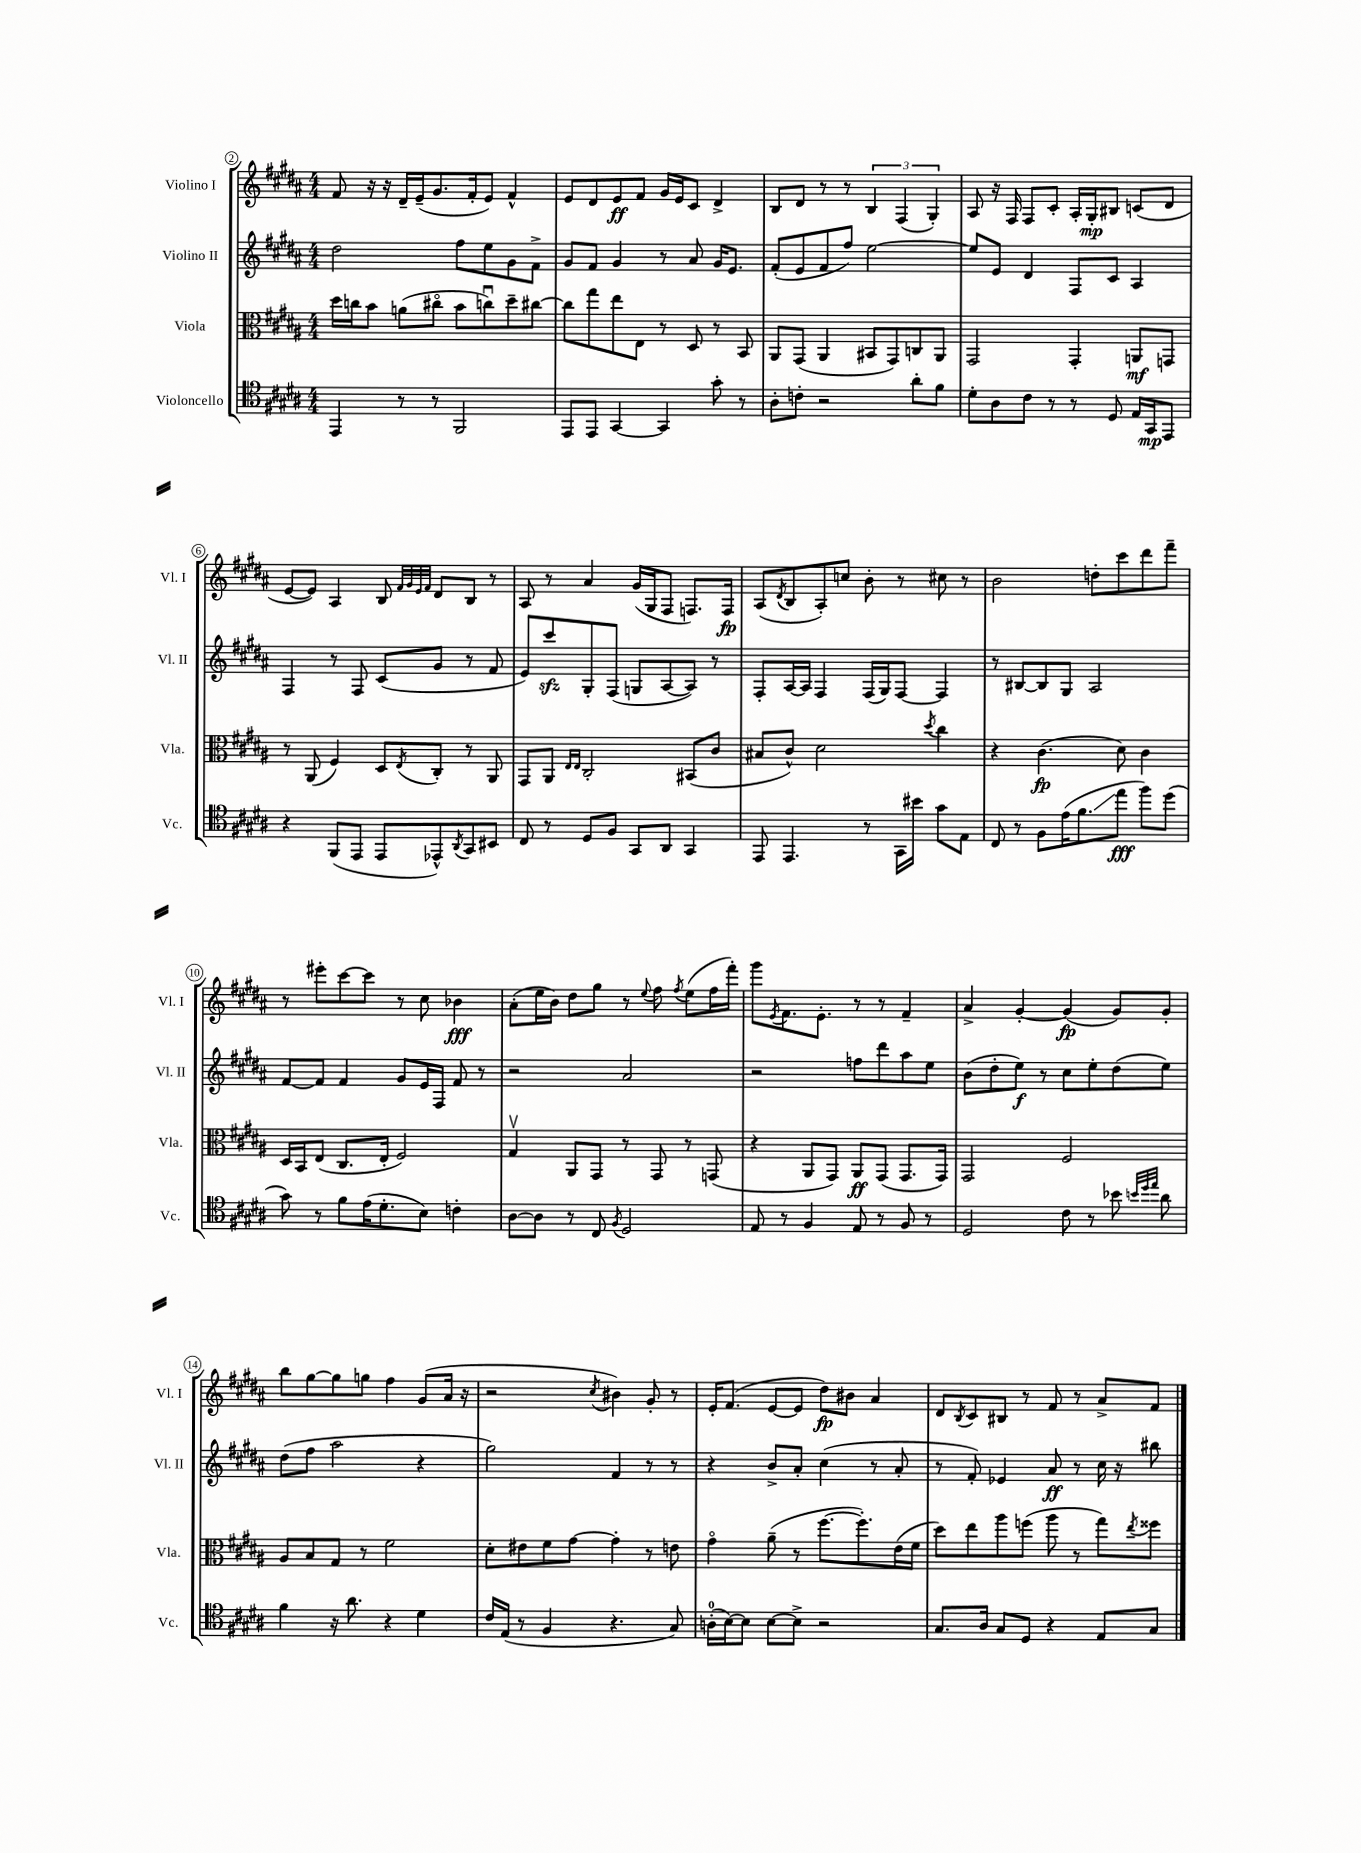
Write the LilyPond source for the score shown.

<<
\new StaffGroup <<
\new Staff = "s0" \with { instrumentName = "Violino I" shortInstrumentName = "Vl. I" } {
    \clef treble \key b \major \numericTimeSignature \time 4/4
    fis'8 r16 r16 dis'16-- e'16--( gis'8. fis'16-. e'8) fis'4-^ |
    e'8 dis'8 e'8\ff fis'8 gis'16 e'16 cis'8 dis'4-> |
    b8 dis'8 r8 r8 \tuplet 3/2 { b4 fis4( gis4-.) } |
    ais8 r16 fis16 fis8 cis'8-. ais16-. gis16-.\mp bis8 c'8( dis'8 |
    e'8~ e'8) ais4 b8 \grace { fis'32 gis'32 e'32 fis'32 } dis'8 b8 r8 |
    ais8 r8 ais'4 gis'16( gis16 fis8 f8.) f16\fp |
    ais8( \acciaccatura { dis'8 } b8 ais8-.) c''8 b'8-. r8 cis''8 r8 |
    b'2 d''8-. cis'''8 dis'''8 fis'''8-- |
    r8 eis'''8-. cis'''8~ cis'''8 r8 cis''8 bes'4\fff |
    ais'8-.( e''16 b'16) dis''8 gis''8 r8 \appoggiatura { e''8 } fis''8 \acciaccatura { fis''8 } e''8( fis''16 fis'''16-.) |
    gis'''8 \acciaccatura { e'8 } fis'8. e'8.-. r8 r8 fis'4-- |
    ais'4-> gis'4~-. gis'4\fp( gis'8) gis'8-. |
    b''8 gis''8~ gis''8 g''8 fis''4 gis'8( ais'16 r16 |
    r2 \acciaccatura { cis''8 } bis'4) gis'8-. r8 |
    e'16-. fis'8.( e'8~ e'8 dis''8\fp) bis'8 ais'4 |
    dis'8 \acciaccatura { b8 } cis'8 bis8 r8 fis'8 r8 ais'8-> fis'8 \bar "|." |
}
\new Staff = "s1" \with { instrumentName = "Violino II" shortInstrumentName = "Vl. II" } {
    \clef treble \key b \major \numericTimeSignature \time 4/4
    dis''2 fis''8 e''8 gis'8 fis'8-> |
    gis'8 fis'8 gis'4 r8 ais'8 gis'16 e'8. |
    fis'8-.( e'8 fis'8 fis''8) e''2~ |
    e''8 e'8 dis'4 fis8 cis'8 ais4 |
    fis4 r8 fis8 cis'8( gis'8 r8 fis'8 |
    e'8) cis'''8\sfz gis8-. fis8( g8 ais8~ ais8) r8 |
    fis8-. ais16~ ais16 fis4 fis16( gis16) fis8~ fis4 |
    r8 bis8~ bis8 gis8 ais2 |
    fis'8~ fis'8 fis'4 gis'8 e'16 fis16 fis'8 r8 |
    r2 ais'2 |
    r2 f''8 dis'''8 ais''8 e''8 |
    b'8( dis''8-. e''8\f) r8 cis''8 e''8-. dis''8( e''8) |
    dis''8( fis''8 ais''2 r4 |
    gis''2) fis'4 r8 r8 |
    r4 b'8-> ais'8-. cis''4( r8 ais'8-. |
    r8 fis'8-.) ees'4 ais'8\ff r8 cis''16 r16 bis''8 \bar "|." |
}
\new Staff = "s2" \with { instrumentName = "Viola" shortInstrumentName = "Vla." } {
    \clef alto \key b \major \numericTimeSignature \time 4/4
    dis''16 c''16 b'8 a'8( cis''8\flageolet b'8 c''8\downbow) dis''8-- cis''8~ |
    cis''8 gis''8 e''8 e8 r8 dis8 r8 b,8 |
    ais,8 gis,8( ais,4 bis,8 gis,8) c8 ais,8 |
    gis,2 gis,4-. a,8\mf g,8 |
    r8 ais,8( fis4) dis8 \acciaccatura { e8 } cis8-. r8 ais,8 |
    gis,8 ais,8 \grace { e16 e16 } cis2-. bis,8( cis'8 |
    bis8 cis'8-^) dis'2 \acciaccatura { dis''8 } cis''4 |
    r4 cis'4.\fp( dis'8) cis'4 |
    dis16 b,16 e8( cis8. e16-. fis2) |
    gis4\upbow ais,8 gis,8 r8 gis,8 r8 g,8( |
    r4 ais,8 gis,8) ais,8\ff gis,8( gis,8. gis,16) |
    gis,2 fis2 |
    ais8 b8 gis8 r8 fis'2 |
    dis'8-. eis'8 fis'8 gis'8~ gis'4-. r8 e'8 |
    gis'4\flageolet ais'8--( r8 fis''8.~ fis''8.-.) e'16( fis'16 |
    dis''8) e''8 ais''8 f''8( ais''8 r8 gis''8) \acciaccatura { e''8 } fisis''8 \bar "|." |
}
\new Staff = "s3" \with { instrumentName = "Violoncello" shortInstrumentName = "Vc." } {
    \clef tenor \key b \major \numericTimeSignature \time 4/4
    e,4 r8 r8 fis,2 |
    e,8 e,8 gis,4~ gis,4 gis'8-. r8 |
    ais8-. c'8-. r2 ais'8-. fis'8 |
    dis'8-. ais8 cis'8 r8 r8 dis8 e16 gis,16\mp e,8 |
    r4 fis,8( e,8 e,8 ees,8-^) \acciaccatura { ais,8 } gis,8 bis,8 |
    cis8 r8 dis8 fis8 gis,8 ais,8 gis,4 |
    e,8 e,4. r8 gis,16 bis'16 gis'8 e8 |
    cis8 r8 fis8 e'16( fis'8.\glissando e''8\fff fis''8) dis''8( |
    gis'8) r8 fis'8 e'16( dis'8.-. b8) c'4-. |
    ais8~ ais8 r8 cis8 \acciaccatura { fis8 } dis2 |
    e8 r8 fis4 e8 r8 fis8 r8 |
    dis2 cis'8 r8 bes'8 \grace { b'32 dis''32 e''32 } ais'8 |
    fis'4 r16 ais'8. r4 dis'4 |
    cis'16 e16( r8 fis4 r4. gis8) |
    a16-0-.( b16~) b8 b8~ b8-> r2 |
    gis8. ais16 gis8 dis8 r4 e8 gis8 \bar "|." |
}
>>
>>
\layout { \context { \Score currentBarNumber = #2 \override BarNumber.stencil = #(make-stencil-circler 0.1 0.3 ly:text-interface::print) } }
